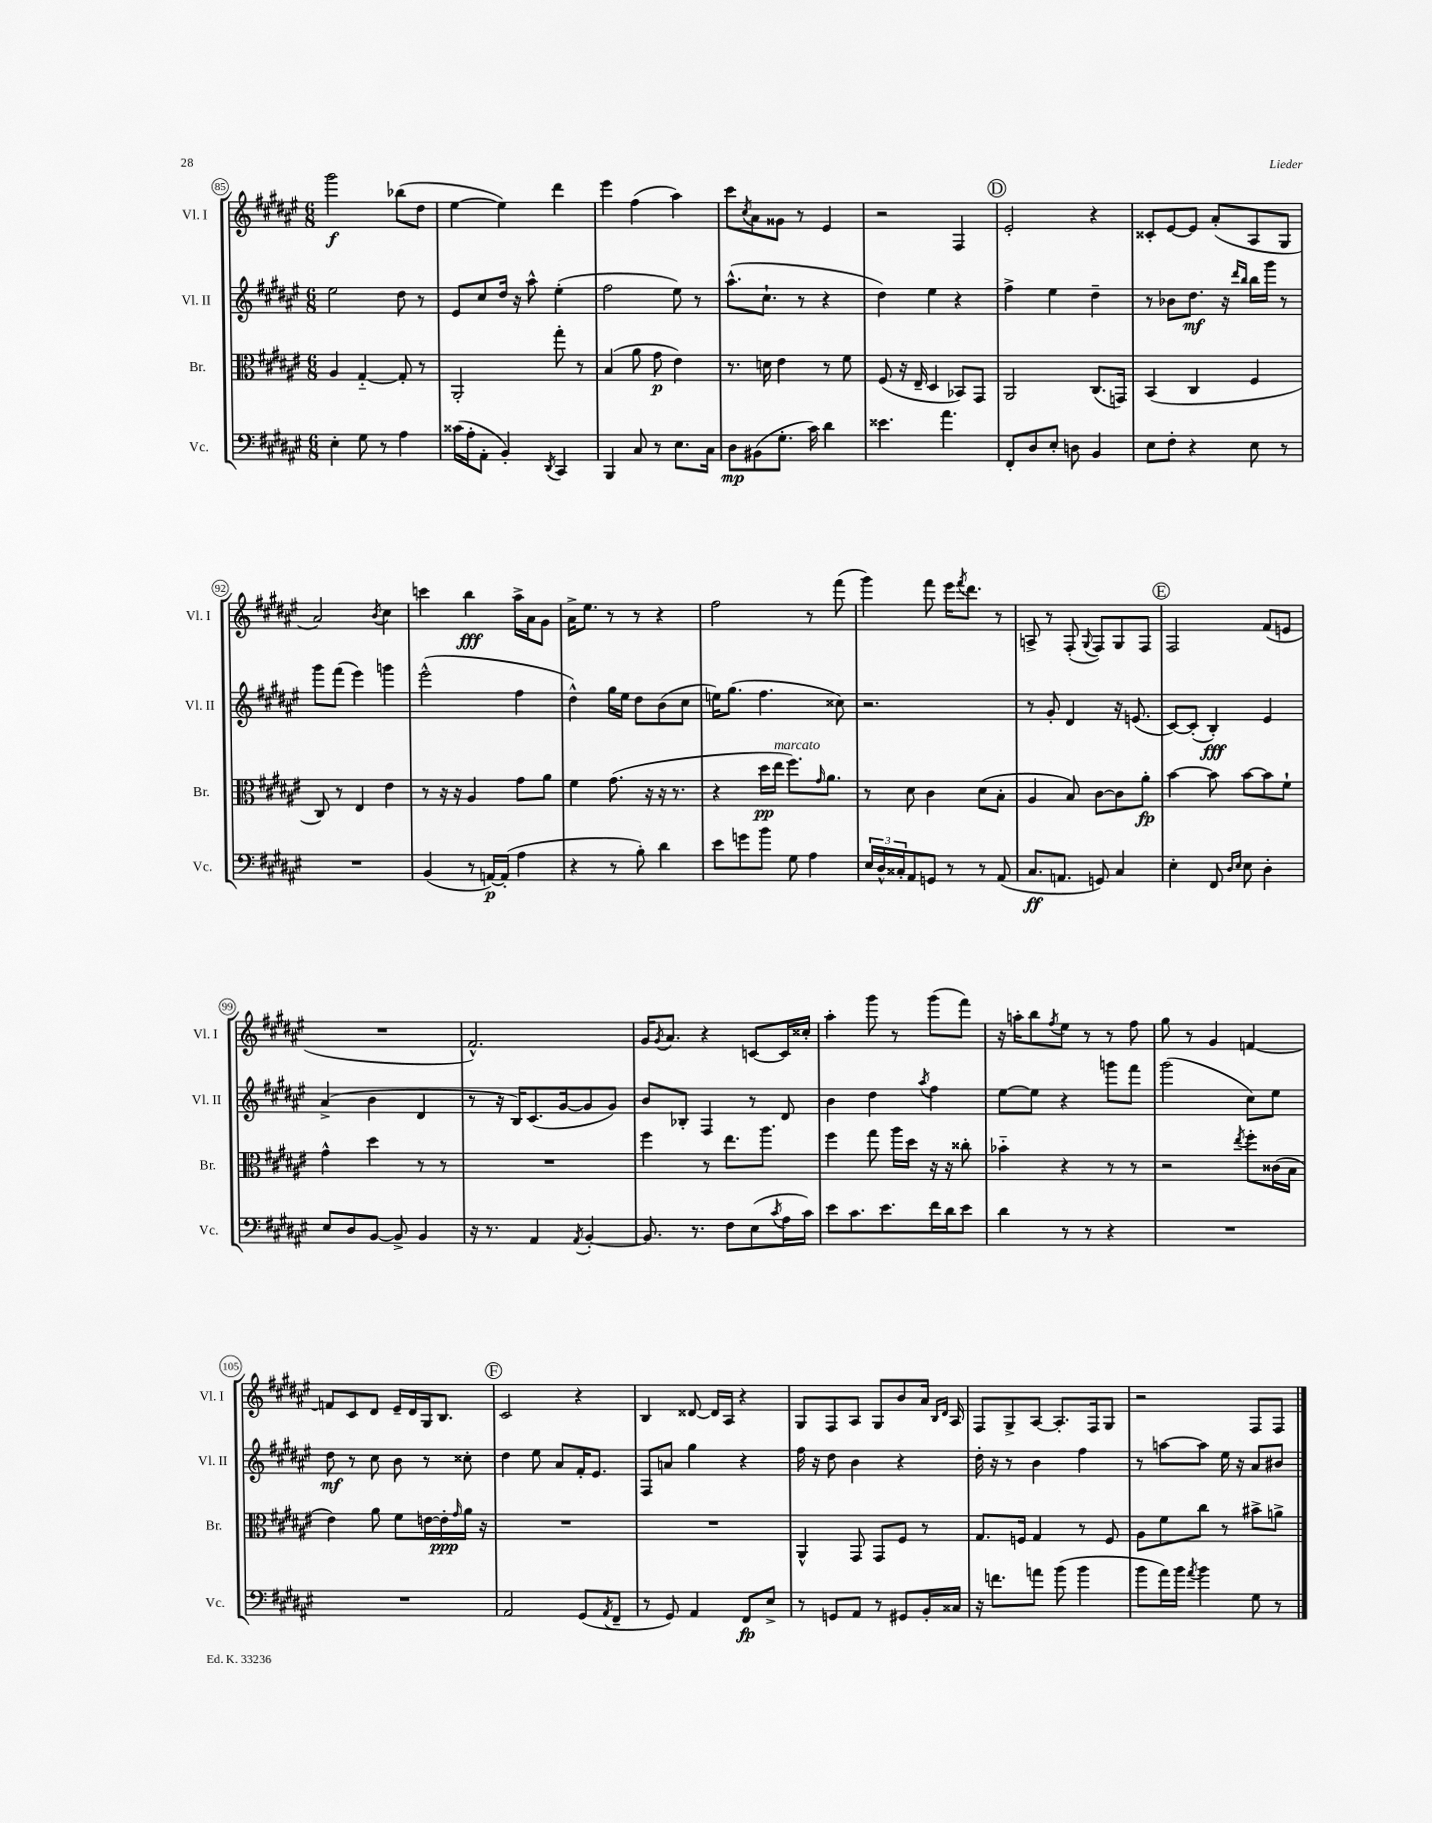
<<
\new StaffGroup <<
\new Staff = "s0" \with { instrumentName = "Vl. I" shortInstrumentName = "Vl. I" } {
    \clef treble \key fis \major \numericTimeSignature \time 6/8
    gis'''2\f bes''8( dis''8 |
    eis''4~ eis''4) dis'''4 |
    eis'''4 fis''4( ais''4) |
    cis'''8 \acciaccatura { cis''8 } ais'8 gisis'8 r8 eis'4 |
    r2 fis4 |
    \mark \markup { \circle "D" } eis'2-. r4 |
    cisis'8-. eis'8~ eis'8 ais'8-.( ais8 gis8 |
    ais'2) \acciaccatura { b'8 } cis''4 |
    c'''4 b''4\fff ais''16-> ais'16 gis'8 |
    ais'16-> eis''8. r8 r8 r4 |
    fis''2 r8 fis'''8( |
    gis'''4) fis'''8 eis'''16 \acciaccatura { fis'''8 } dis'''8. r8 |
    a8-> r8 fis8-.( \appoggiatura { gis8 } fis8) gis8 fis8 |
    \mark \markup { \circle "E" } fis2 fis'8( e'8 |
    R2. |
    fis'2.-^) |
    gis'16 \acciaccatura { gis'8 } ais'8. r4 c'8~ c'16 cisis''16-. |
    ais''4-. gis'''8 r8 gis'''8( fis'''8) |
    r16 a''16-. b''8 \acciaccatura { fis''8 } eis''8 r8 r8 fis''8 |
    gis''8 r8 gis'4 f'4~ |
    f'8 cis'8 dis'8 eis'16-- dis'16 gis16 b8. |
    \mark \markup { \circle "F" } cis'2 r4 |
    b4 disis'8~ disis'16 ais16 r4 |
    gis8 fis8 ais8 gis8 b'8 ais'16 \grace { b16 dis'16 } ais16 |
    fis8 gis8-> ais8~ ais8.-. fis16 gis8 |
    r2 fis8 fis8 \bar "|." |
}
\new Staff = "s1" \with { instrumentName = "Vl. II" shortInstrumentName = "Vl. II" } {
    \clef treble \key fis \major \numericTimeSignature \time 6/8
    eis''2 dis''8 r8 |
    eis'8 cis''8 dis''16 r16 ais''8-^ eis''4-.( |
    fis''2 eis''8) r8 |
    ais''8.-^( cis''8.-! r8 r4 |
    dis''4) eis''4 r4 |
    \mark \markup { \circle "D" } fis''4-> eis''4 dis''4-- |
    r8 bes'8 dis''8.\mf r16 \grace { dis'''16 b''16 } b''16 gis'''16 r8 |
    gis'''8 fis'''8( eis'''4) g'''4 |
    eis'''2-^( fis''4 |
    dis''4-^) gis''16 eis''16 dis''8 b'8( cis''8 |
    e''16) gis''8.( fis''4. cisis''8) |
    r2. |
    r8 gis'8-. dis'4 r16 e'8.( |
    \mark \markup { \circle "E" } cis'8~) cis'8-.( b4-.\fff) eis'4 |
    ais'4->( b'4 dis'4 |
    r8 r16 b16) cis'8.( gis'16~ gis'8 gis'8) |
    b'8 bes8-. fis4 r8 dis'8 |
    b'4 dis''4 \acciaccatura { ais''8 } fis''4 |
    eis''8~ eis''8 r4 g'''8 fis'''8 |
    gis'''2( cis''8) eis''8 |
    dis''8\mf r8 cis''8 b'8 r8 cisis''8-. |
    \mark \markup { \circle "F" } dis''4 eis''8 ais'8 fis'16-. eis'8. |
    fis8 a'8 gis''4 r4 |
    fis''16 r16 dis''8 b'4 r4 |
    dis''16-. r16 r8 b'4 fis''4 |
    r8 a''8~ a''8 eis''16 r16 ais'8 bis'8 \bar "|." |
}
\new Staff = "s2" \with { instrumentName = "Br." shortInstrumentName = "Br." } {
    \clef alto \key fis \major \numericTimeSignature \time 6/8
    ais4 gis4~-_ gis8-. r8 |
    ais,2-. gis''8-. r8 |
    b4( ais'8 gis'8\p eis'4) |
    r8. d'16 eis'4 r8 fis'8 |
    fis8( r16 eis16-- dis4 bes,8) gis,8 |
    \mark \markup { \circle "D" } ais,2 cis8.( g,16) |
    b,4( cis4 fis4 |
    cis8) r8 eis4 eis'4 |
    r8 r16 r16 ais4 gis'8 ais'8 |
    fis'4 gis'8.( r16 r16 r8. |
    r4 dis''16\pp eis''16^\markup { \italic "marcato" } fis''8.) \grace { gis'16 } ais'8. |
    r8 dis'8 cis'4 dis'8( b8-. |
    ais4 b8) cis'8~ cis'8 ais'8-.\fp |
    \mark \markup { \circle "E" } b'4~ b'8 b'8~ b'8 fis'8-! |
    gis'4-^ dis''4 r8 r8 |
    R2. |
    fis''4 r8 eis''8. ais''8. |
    fis''4 gis''8 ais''16 dis''16 r16 r16 cisis''8-. |
    bes'4-_ r4 r8 r8 |
    r2 \acciaccatura { eis''8 } fis''8-. cisis'16( b16 |
    eis'4) ais'8 fis'8 e'16~ e'16-.\ppp \grace { gis'16 } ais'16 r16 |
    \mark \markup { \circle "F" } R2. |
    R2. |
    ais,4-^ gis,8 gis,8 fis8 r8 |
    gis8. f16 gis4 r8 f8 |
    ais8 fis'8 cis''8 r8 bis'8-> a'8-> \bar "|." |
}
\new Staff = "s3" \with { instrumentName = "Vc." shortInstrumentName = "Vc." } {
    \clef bass \key fis \major \numericTimeSignature \time 6/8
    eis4-. gis8 r8 ais4 |
    cisis'16( ais16-. ais,8-. b,4-.) \acciaccatura { dis,8 } cis,4 |
    b,,4 cis8 r8 eis8. cis16 |
    dis8\mp bis,8( gis8.-. cis'16) dis'4 |
    eisis'4. ais'4. |
    \mark \markup { \circle "D" } fis,8-. dis8 eis8-. d8 b,4 |
    eis8 fis8-. r4 eis8 r8 |
    R2. |
    b,4( r8 a,16~\p) a,16-.( ais4 |
    r4 r8 b8-.) dis'4 |
    eis'8 g'8 b'8 gis8 ais4 |
    \tuplet 3/2 { eis16 dis16-^ cisis16-. } ais,8 g,8 r8 r8 ais,8( |
    cis8.\ff a,8. g,8) cis4 |
    \mark \markup { \circle "E" } eis4-. fis,8 \grace { dis16 eis16 } eis8 dis4-. |
    eis8 dis8 b,8~ b,8-> b,4 |
    r16 r8. ais,4 \acciaccatura { ais,8 } b,4~-. |
    b,8. r8. fis8 eis8( \acciaccatura { cis'8 } ais16 cis'16) |
    eis'8 cis'8. eis'8. fis'16 dis'16 eis'8 |
    dis'4 r8 r8 r4 |
    R2. |
    R2. |
    \mark \markup { \circle "F" } ais,2 gis,8( \acciaccatura { ais,8 } fis,8-- |
    r8 gis,8) ais,4 fis,8\fp eis8-> |
    r8 g,8 ais,8 r8 gis,8 b,16-. cisis16 |
    r16 f'8. a'8 b'8( b'4 |
    b'8 ais'16) b'16 \acciaccatura { ais'8 } b'4 gis8 r8 \bar "|." |
}
>>
>>
\layout { \context { \Score currentBarNumber = #85 \override BarNumber.stencil = #(make-stencil-circler 0.1 0.3 ly:text-interface::print) } }
